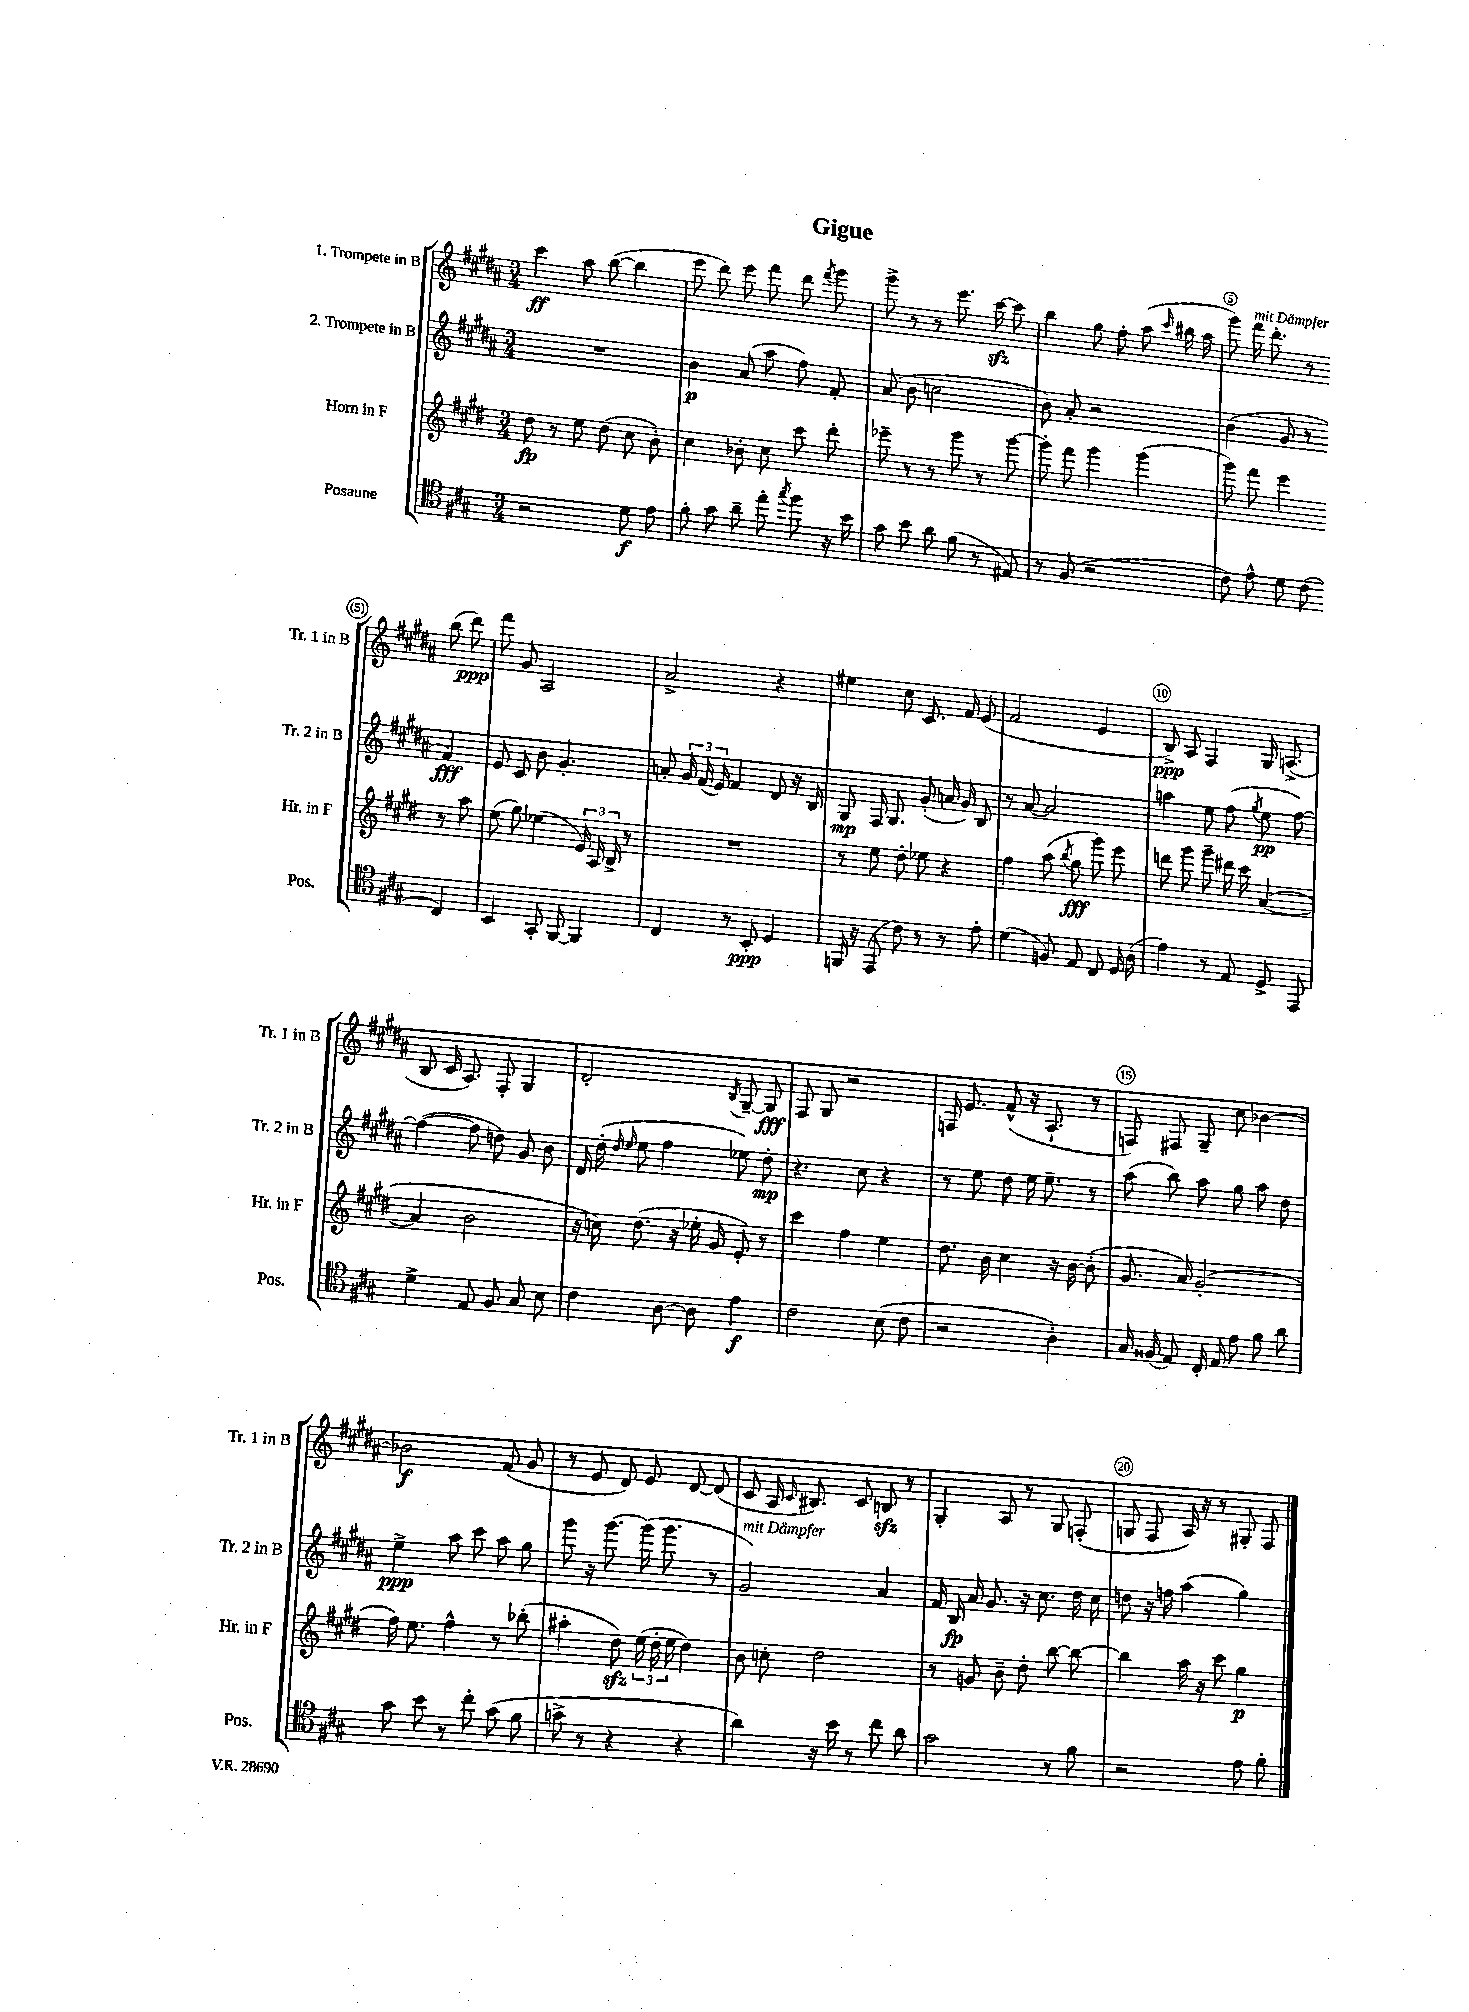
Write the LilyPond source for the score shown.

\header { title = "Gigue" }
<<
\new StaffGroup <<
\new Staff = "s0" \with { instrumentName = "1. Trompete in B" shortInstrumentName = "Tr. 1 in B" } {
    \clef treble \key b \major \numericTimeSignature \time 3/4
    \autoBeamOff cis'''4\ff ais''8 b''8~( b''4 |
    e'''8 dis'''8) e'''8 fis'''8 dis'''8 \acciaccatura { fis'''8 } gis'''8 |
    gis'''8-> r8 r8 e'''8. cis'''16~\sfz cis'''8 |
    b''4 gis''8 fis''8-. ais''8( \grace { cis'''16 } bis''16 ais''16 |
    gis'''8) fis'''16^\markup { \italic "mit Dämpfer" } dis'''8.-. r8 b''8( dis'''8\ppp) |
    fis'''8 gis'8 ais2 |
    ais'2-> r4 |
    eis''4 cis''8 cis'8. fis'16 e'8( |
    fis'2 e'4 |
    b8->\ppp) ais8 fis4 gis16 a8.->( |
    b8 cis'16 ais8.) fis8-. gis4 |
    dis'2-. \acciaccatura { b8 } gis8~-- gis8\fff |
    fis8 gis8 r2 |
    f16 e'8. fis'8-^( r16 ais8.-! r8 |
    f8) fis8 gis8-- cis''8 bes'4~ |
    bes'2\f fis'8( gis'8 |
    r8 e'8 dis'8) e'8 dis'8~ dis'8( |
    cis'8 ais16 \grace { cis'16 } bis8.) cis'8 b8\sfz r8 |
    gis4-. ais8 r8 gis8 f8-.( |
    g8 fis8 ais16) r16 r8 gis8-. fis8 \bar "|." |
}
\new Staff = "s1" \with { instrumentName = "2. Trompete in B" shortInstrumentName = "Tr. 2 in B" } {
    \clef treble \key b \major \numericTimeSignature \time 3/4
    \autoBeamOff R2. |
    b'4\p ais'8( ais''8 fis''8) fis'8-. |
    ais'8( b'8 c''2 |
    b'8) ais'8-. r2 |
    b'4( gis'8 r8 fis'4\fff) |
    e'8 cis'8 b'8 gis'4.-. |
    a'8-. \tuplet 3/2 { gis'16 fis'16( e'16) } fis'4 dis'8 r16 b16 |
    gis8\mp fis16 gis8. gis'8-.( a'16 gis'16) b8 |
    r8 ais'8~ ais'2 |
    a''4 e''8 fis''8( \acciaccatura { gis''8 } e''8\pp fis''8~) |
    fis''4~( fis''8 d''8) gis'8 b'8 |
    dis'16 dis''16-.( \grace { dis''16 e''16 } e''8 fis''4 ees''8) dis''8-.\mp |
    r4. cis''8 r4 |
    r8 e''8 dis''8 e''16 e''8.-- r8 |
    ais''8( b''8) ais''8 gis''8 ais''8 dis''8 |
    e''4->\ppp ais''8 cis'''8 ais''8 gis''8 |
    gis'''8 r16 gis'''8.~ gis'''16( gis'''8. r8 |
    gis'2^\markup { \italic "mit Dämpfer" }) ais'4 |
    fis'16 b16\fp ais'16 gis'8. r16 cis''8. dis''16 cis''16 |
    d''8 r16 f''16 ais''4( gis''4) \bar "|." |
}
\new Staff = "s2" \with { instrumentName = "Horn in F" shortInstrumentName = "Hr. in F" } {
    \clef treble \key e \major \numericTimeSignature \time 3/4
    \autoBeamOff dis''8\fp r8 e''8 dis''8( cis''8 b'8-.) |
    cis''4 bes'8-. cis''8 cis'''8 dis'''8-. |
    ees'''8-- r8 r8 gis'''8 r8 gis'''8~ |
    gis'''8-. fis'''8 gis'''4 gis'''4( |
    gis'''8) fis'''8 e'''4 r8 a''8 |
    e''8( gis''8) ees''4( \tuplet 3/2 { e'16) a16 b16-> } r8 |
    R2. |
    r8 e''8 dis''8-. ees''8 r4 |
    fis''4 a''8( \acciaccatura { b''8 } gis''8\fff gis'''8) e'''8 |
    d'''8 gis'''8 gis'''8-- dis'''16 cis'''16 a'4~( |
    a'4 b'2 |
    r16 c''16) dis''8.( r16 ees''16-. gis'16 e'8-.) r8 |
    cis'''4 fis''4 e''4 |
    dis''8. b'16 cis''4 r16 b'16~ b'8-.( |
    gis'8. a'16) gis'2-.( |
    fis''16) e''8. fis''4-^ r8 bes''8-.( |
    ais''4-. dis''8\sfz) \tuplet 3/2 { e''16( dis''16-. e''16 } dis''4) |
    b'8 c''8-. dis''2 |
    r8 g'8 b'8-- dis''8-. b''8~ b''8~ |
    b''4 a''16 r16 cis'''8 gis''4\p \bar "|." |
}
\new Staff = "s3" \with { instrumentName = "Posaune" shortInstrumentName = "Pos." } {
    \clef tenor \key a \major \numericTimeSignature \time 3/4
    \autoBeamOff r2 d'8\f e'8 |
    fis'8-. gis'8 a'8-- e''8-. \acciaccatura { gis''8 } fis''8 r16 b'16 |
    gis'8 b'8 a'8 fis'8( r8 eis8) |
    r8 fis8( r2 |
    cis'8) e'8-^ d'8 cis'8( cis4) |
    b,4 gis,8-. fis,8~ fis,4 |
    cis4 r8 b,8-.\ppp d4 |
    f,16 r16 e,8( cis'8) r8 r8 e'8-. |
    d'4( f8) e8 cis8 d16 a16( |
    e'4) r8 e8 d8-> e,8 |
    d'4-> e8 fis8 gis8 b8 |
    cis'4 a8~ a8 e'4\f |
    cis'2 b8( cis'8 |
    r2 a4-.) |
    gis16 fisis16( e8) cis16-. e16 e'8 fis'8 a'8 |
    gis'8 b'8 r8 cis''8-. gis'8( fis'8 |
    g'8-> r8 r4 r4 |
    a'4) r16 b'16 r8 cis''8 a'8 |
    gis'2 r8 fis'8 |
    r2 e'8 fis'8-. \bar "|." |
}
>>
>>
\layout { \context { \Score \override BarNumber.break-visibility = ##(#f #t #t) barNumberVisibility = #(every-nth-bar-number-visible 5) \override BarNumber.stencil = #(make-stencil-circler 0.1 0.3 ly:text-interface::print) } }
